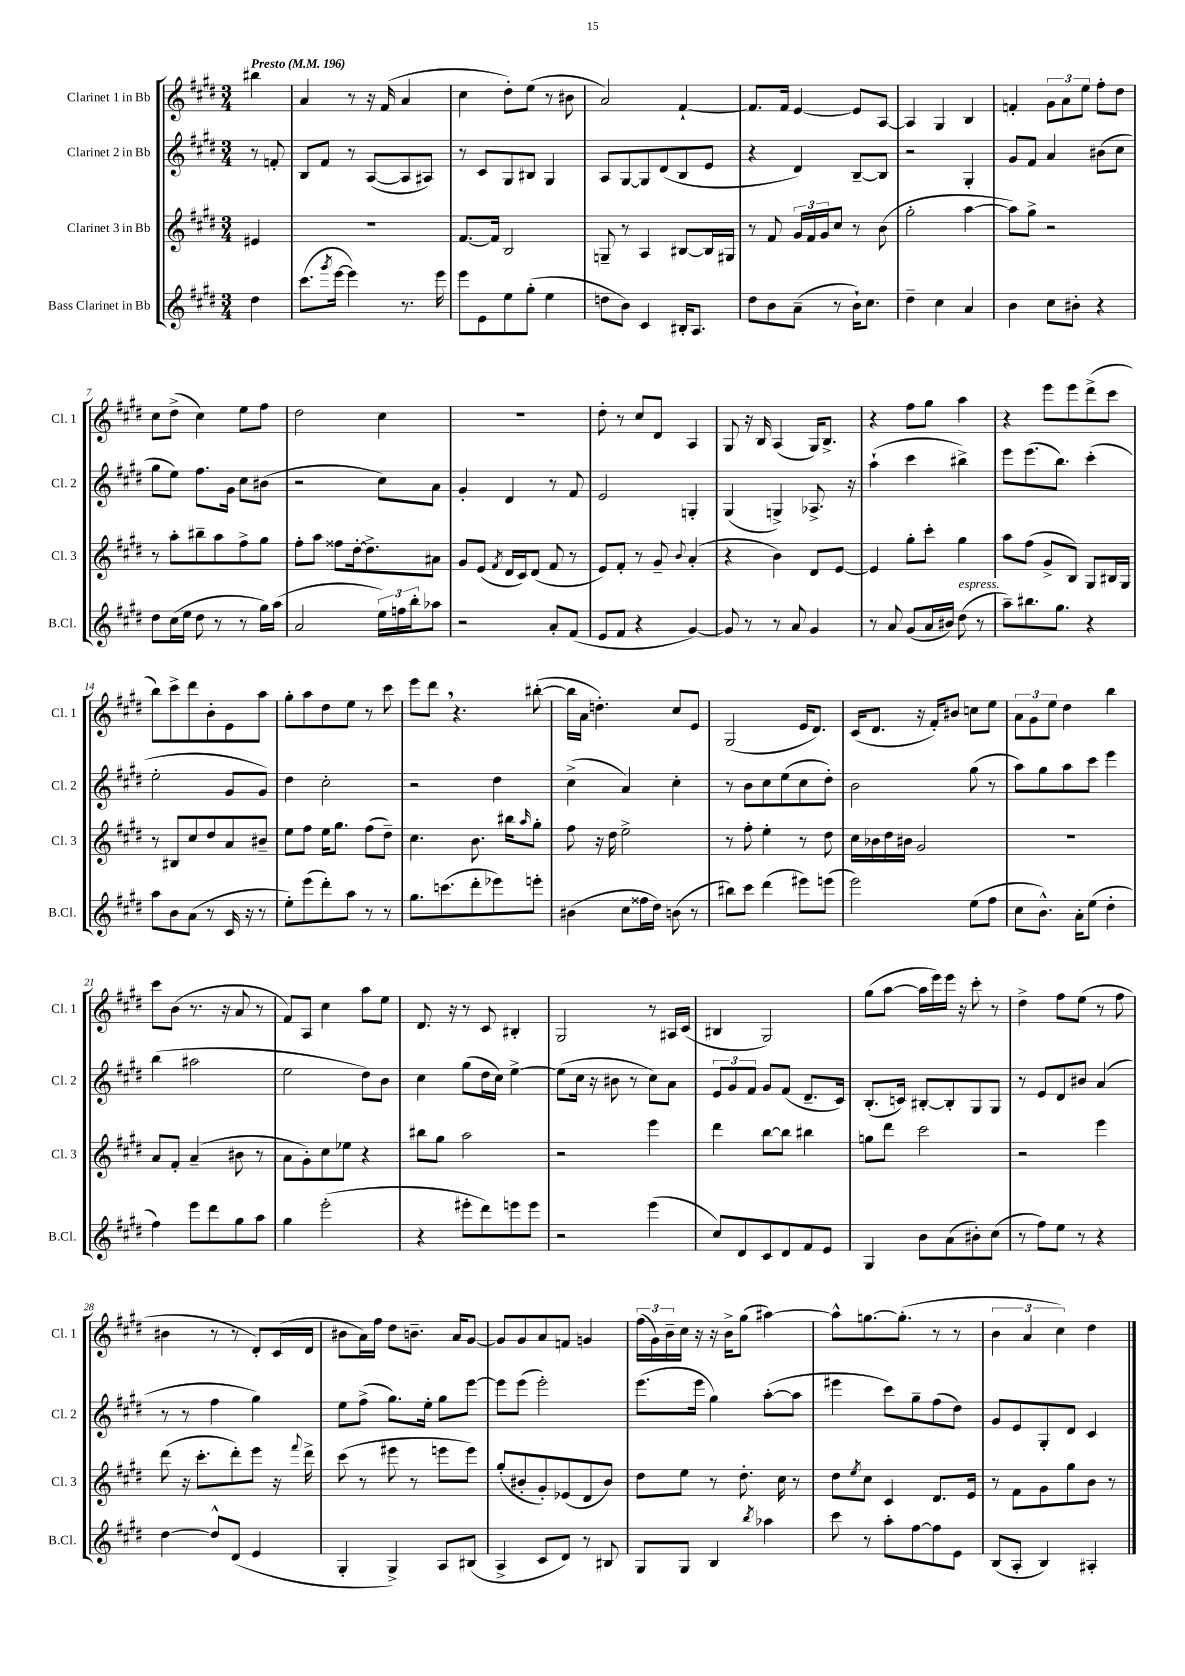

**kern	**kern	**kern	**kern
*staff4	*staff3	*staff2	*staff1
*clefG2	*clefG2	*clefG2	*clefG2
*k[f#c#g#d#]	*k[f#c#g#d#]	*k[f#c#g#d#]	*k[f#c#g#d#]
*M3/4	*M3/4	*M3/4	*M3/4
*MM196	*MM196	*MM196	*MM196
4dd#\	4e#/	8r	4bb#\
.	.	8f'/	.
=	=	=	=
(8.ccc#\L	2.r	8B/L	4a/
.	.	8f#/J	.
8qggg#/	.	.	.
[16eee\Jk	.	.	.
4eee\])	.	8r	8r
.	.	([8A/L	16r
.	.	.	(16f#/
8.r	.	8A/]	4a/
.	.	8A#/J)	.
16eee\	.	.	.
=	=	=	=
8eee\L	[8.f#/L	8r	4cc#\
8e\	.	8c#/L	.
.	16f#/]Jk	.	.
8ee\	2B/	8G#/	8dd#'\L)
(8gg#'\J	.	8B#/J	(8ee\J
4ee\	.	4G#/	8r
.	.	.	8b#\
=	=	=	=
8dd\L	8G~/	8A/L	2a/)
8b\J)	8r	[8G#/	.
4c#/	4A/	8G#/]	.
.	.	(8d#/	.
16B#'/LK	[8B#/L	8B/	[4f#`/
8.A/J	.	.	.
.	16B#/]L	8e/J	.
.	16G#/JJ	.	.
=	=	=	=
8dd#\L	8r	4r	8.f#/]L
8b\	8f#/	.	.
.	.	.	16f#/Jk
(8a~\J	24g#/LL	4d#/)	[4e/
.	24f#/	.	.
.	24g#/J	.	.
8r	8cc#/J	.	.
16b`\LK)	8r	[8B~/L	8e/]L
8.cc#\J	.	.	.
.	(8b\	8B/]J	[8A/J
=	=	=	=
4dd#~\	2gg#'\	2r	4A/]
4cc#\	.	.	4G#/
4a/	[4aa\	4G#'/	4B/
=	=	=	=
4b\	8aa\]L)	8g#/L	4f'/
.	8gg#^\J	8f#/J	.
8cc#\L	2r	4a/	12g#\L
.	.	.	12a\
8b#'\J	.	.	.
.	.	.	12ee\J
4r	.	(8b#\L	8ff#'\L
.	.	8cc#\J	8dd#\J
=	=	=	=
8dd#\L	8r	8gg#\L	8cc#\L
(16cc#\L	8aa'\L	8ee\J)	(8dd#^\J
16ee\JJ	.	.	.
8dd#\	8bb#~\	8.ff#\L	4cc#\)
8r	8aa\	.	.
.	.	16g#\Jk	.
8r	8ff#^\	8cc#\L	8ee\L
16gg#\LL)	8gg#\J	(8b#\J	8ff#\J
(16aa\JJ	.	.	.
=	=	=	=
2a/	8ff#'\L	2r	2dd#\
.	8aa\J	.	.
.	8ff##\L	.	.
.	[16dd#'\k	.	.
.	8.dd#^\]	.	.
24ee\LL)	.	8cc#\L)	4cc#\
24ff\	.	.	.
24bb'\J	.	.	.
8aa-\J	8a#\J	8a\J	.
=	=	=	=
2r	8g#/L	4g#'/	2.r
.	(8e/J	.	.
.	8qf#/	.	.
.	16d#/LL	4d#/	.
.	16c#/J)	.	.
.	(8d#/J	.	.
8a'/L	8f#/	8r	.
(8f#/J	8r	8f#/	.
=	=	=	=
8e/L	8e/L)	2e/	8dd#'\
8f#/J	8f#'/J	.	8r
4r	8r	.	8cc#/L
.	8g#~/	.	8d#/J
.	8qqb/	.	.
[4g#/)	(4a'/	4G'/	4A/
=	=	=	=
8g#/]	4r	(4G#/	8G#/
8r	.	.	16r
.	.	.	16B/
8r	4b\)	4G^/)	(4A/
8a/	.	.	.
4g#/	8d#/L	8.A-^/	16G#/LK)
.	.	.	8.B^/J
.	[8e/J	.	.
.	.	16r	.
=	=	=	=
8r	4e/]	(4aa`\	4r
8a/	.	.	.
(8g#/L	8gg#'\L	4ccc#\	8ff#\L
16a/L	8ccc#'\J	.	8gg#\J
16b#/JJ)	.	.	.
(8dd#\	4gg#\	4bb#^\)	4aa\
8r	.	.	.
=	=	=	=
8aa~\L)	8aa\L	8eee\L	4r
8.bb#\	(8ff#\J	(8.eee\	.
.	8g#^/L	.	8eee\L
8.gg#\J	.	8.bb\J)	.
.	8B/J)	.	8eee\
4r	8G#/L	(4ccc#'\	(8ddd#^\
.	16B#/L	.	8ccc#\J
.	16G#/JJ	.	.
=	=	=	=
8aa\L	8r	2ee'\	8bb\L)
8b\	8B#/L	.	8ccc#^\
(8a\J	8cc#/	.	8ddd#\
8r	8dd#/	.	8b'\
16c#/	8a/	8g#/L	8e\
16r	.	.	.
8r	8b#~/J	8g#/J)	8aa\J
=	=	=	=
8ee'\L)	8ee\L	4dd#\	8gg#'\L
(8eee\	8ff#\J	.	8aa\
8ddd#'\)	16ee\LK	2cc#'\	8dd#\
.	8.gg#\J	.	.
8aa\J	.	.	8ee\J
8r	(8ff#\L	.	8r
8r	8dd#~\J)	.	8ccc#\
=	=	=	=
8.gg#\L	4.cc#\	2r	8eee\L
.	.	.	8ddd#\J
(8.ccc\	.	.	.
.	.	.	4.r
8ddd#'\	8.b\	.	.
8eee-\)	.	4dd#\	.
.	16bb#\LK	.	.
.	16qqaa/	.	.
8eee'\J	8gg#'\J	.	([8bb#'\
=	=	=	=
(4b#\	8ff#\	(4cc#^\	16bb#\]LL
.	.	.	16a\JJ
.	16r	.	4.dd'\)
.	16dd#\	.	.
8cc#\L	2ee^\	4a/)	.
16ff##\L	.	.	.
16dd#\JJ)	.	.	.
(8b\	.	4cc#'\	8cc#/L
8r	.	.	8e/J
=	=	=	=
8bb#\L)	8r	8r	(2G#/
8ccc#\J	8ff#'\	8b\L	.
(4ddd#\	4ee'\	8cc#\	.
.	.	(8ee\	.
8eee#\L)	8r	8cc#\	16e/LK
.	.	.	8.d#/J)
(8eee\J	8dd#\	8dd#'\J)	.
=	=	=	=
2eee\)	16cc#\LL	2b\	(16c#/LK
.	16b-\	.	8.d#/J
.	16dd#\	.	.
.	16b#\JJ	.	.
.	2g#/	.	16r
.	.	.	16f#'/LK)
.	.	.	8b#/J
(8ee\L	.	(8gg#\	8cc\L
8ff#\J	.	8r	8ee\J
=	=	=	=
8cc#\L	2.r	8aa\L)	12a\L
.	.	.	12g#\
8.b^^\J)	.	8gg#\	.
.	.	.	12ee\J
.	.	8aa\	4dd#\
16a'\LK	.	.	.
(8ee\J	.	8ccc#\J	.
4dd#'\	.	4eee\	4bb\
=	=	=	=
4ff#\)	8a/L	(4bb\	8ccc#\L
.	8f#'/J	.	(8b\J
8eee\L	(4a~/	2aa#\	8.r
8ddd#\	.	.	.
.	.	.	16r
8gg#\	8b#\	.	8a/
8aa\J	8r	.	8r
=	=	=	=
4gg#\	8a\L	2ee\	8f#/L)
.	8g#'\)	.	8A/J
(2eee'\	8cc#\	.	4cc#\
.	8ee-\J	.	.
.	4r	8dd#\L)	8aa\L
.	.	8b\J	8ee\J
=	=	=	=
4r	8bb#\L	4cc#\	8.d#/
.	8gg#\J	.	.
.	.	.	16r
8eee#'\L	2aa\	(8gg#\L	8r
8ddd#\)	.	16dd#\L	8c#/
.	.	16cc#\JJ)	.
8eee\	.	[4ee^\	4B#'/
8eee\J	.	.	.
=	=	=	=
2r	2r	(8ee\]L	2G#/
.	.	16cc#\Jk	.
.	.	16r	.
.	.	8b#\	.
.	.	8r	.
(4eee\	4eee\	8cc#\L)	8r
.	.	8a\J	16A#/LL
.	.	.	(16c#/JJ
=	=	=	=
8cc#/L)	4ddd#\	12e/L	4B#/
.	.	12g#/	.
8d#/	.	.	.
.	.	12f#/J	.
8c#/	[8bb\L	8g#/L	2G#/)
8d#/	8bb\]J	(8f#/J	.
8f#/	4bb#\	8.d#~/L	.
8e/J	.	.	.
.	.	16c#/Jk)	.
=	=	=	=
4G#/	8gg\L	(8.B'/L	(8gg#\L
.	8ddd#\J	.	[8aa\J
.	.	16c/Jk)	.
8b\L	2ccc#\	[8B#'/L	16aa\]LL
.	.	.	16eee\)
(8a\	.	8B#'/]	16eee\JJ
.	.	.	16r
8b#'\)	.	8G#/	8ccc#'\
(8cc#\J	.	8G#/J	8r
=	=	=	=
8r	2r	8r	4dd#^\
8ff#\L)	.	8e/L	.
8ee\J	.	8d#/	8ff#\L
8r	.	8b#/J	(8ee\J
4r	4eee\	(4a/	8r
.	.	.	8ff#\
=	=	=	=
[4dd#\	(8ddd#\	8r	4b#\
.	16r	8r	.
.	8.ccc#'\L	.	.
8dd#^^/]L	.	4ff#\	8r
(8d#/J	8ddd#'\)	.	8r
4e/	8eee\J	4gg#\)	8d#'/L)
.	16r	.	(16c#/L
.	8qqfff#/	.	.
.	16ddd#^\	.	16d#/JJ
=	=	=	=
4G#'/	(8ccc#\	8ee\L	8b#\L
.	8r	(8ff#^\J	16a\L)
.	.	.	16ff#\JJ
4G#^/)	8eee#\	8.gg#\L)	8dd#\L
.	8r	.	8.b~\J
.	.	16ee'\Jk	.
8A/L	8eee\L	8gg#\L	.
.	.	.	16a/LK
(8B#/J	8eee\J)	[8eee\J	[8g#/J
=	=	=	=
4A^/	(8gg#'/L	8eee\]L	8g#/]L
.	8b#'/	(8eee\J	8g#/
8c#/L	8g#'/)	2eee'\)	8a/
8d#/J)	(8e-/	.	8f/J
8r	8d#/	.	4g/
8B#/	8b#/J)	.	.
=	=	=	=
8G#/L	8dd#\L	(8.eee\L	(24ff#\LL
.	.	.	24g#\)
.	.	.	24b~\
8G#/J	8ee\J	.	16cc#\JJ
.	.	16eee\Jk	16r
4B/	8r	4gg#\)	16r
.	.	.	16b^\LK
.	8.dd#'\	.	(8gg#\J
8qbb/	.	.	.
4aa-\	.	([8aa'\L	[4aa#\)
.	16cc#\	.	.
.	8r	8aa\]J	.
=	=	=	=
8ccc#\	8dd#\L	4eee#\	8aa#^^\]L
.	8qee/	.	.
8r	8cc#\J	.	[8.gg\
8aa'\L	4c#/	8ccc#\L)	.
.	.	.	(8.gg'\]J
[8ff#\	.	8gg#~\	.
8ff#\]	8.d#/L	(8ff#\	8r
8e\J	.	8dd#\J)	8r
.	16e/Jk	.	.
=	=	=	=
(8B/L	8r	8g#/L	6b\
8A'/J	8f#\L	8e/	.
.	.	.	6a/
4B/)	8g#\	8G#'/	.
.	.	.	6cc#\)
.	8gg#\	8d#/J	.
4A#'/	8b\J	4c#/	4dd#\
.	8r	.	.
==	==	==	==
*-	*-	*-	*-
